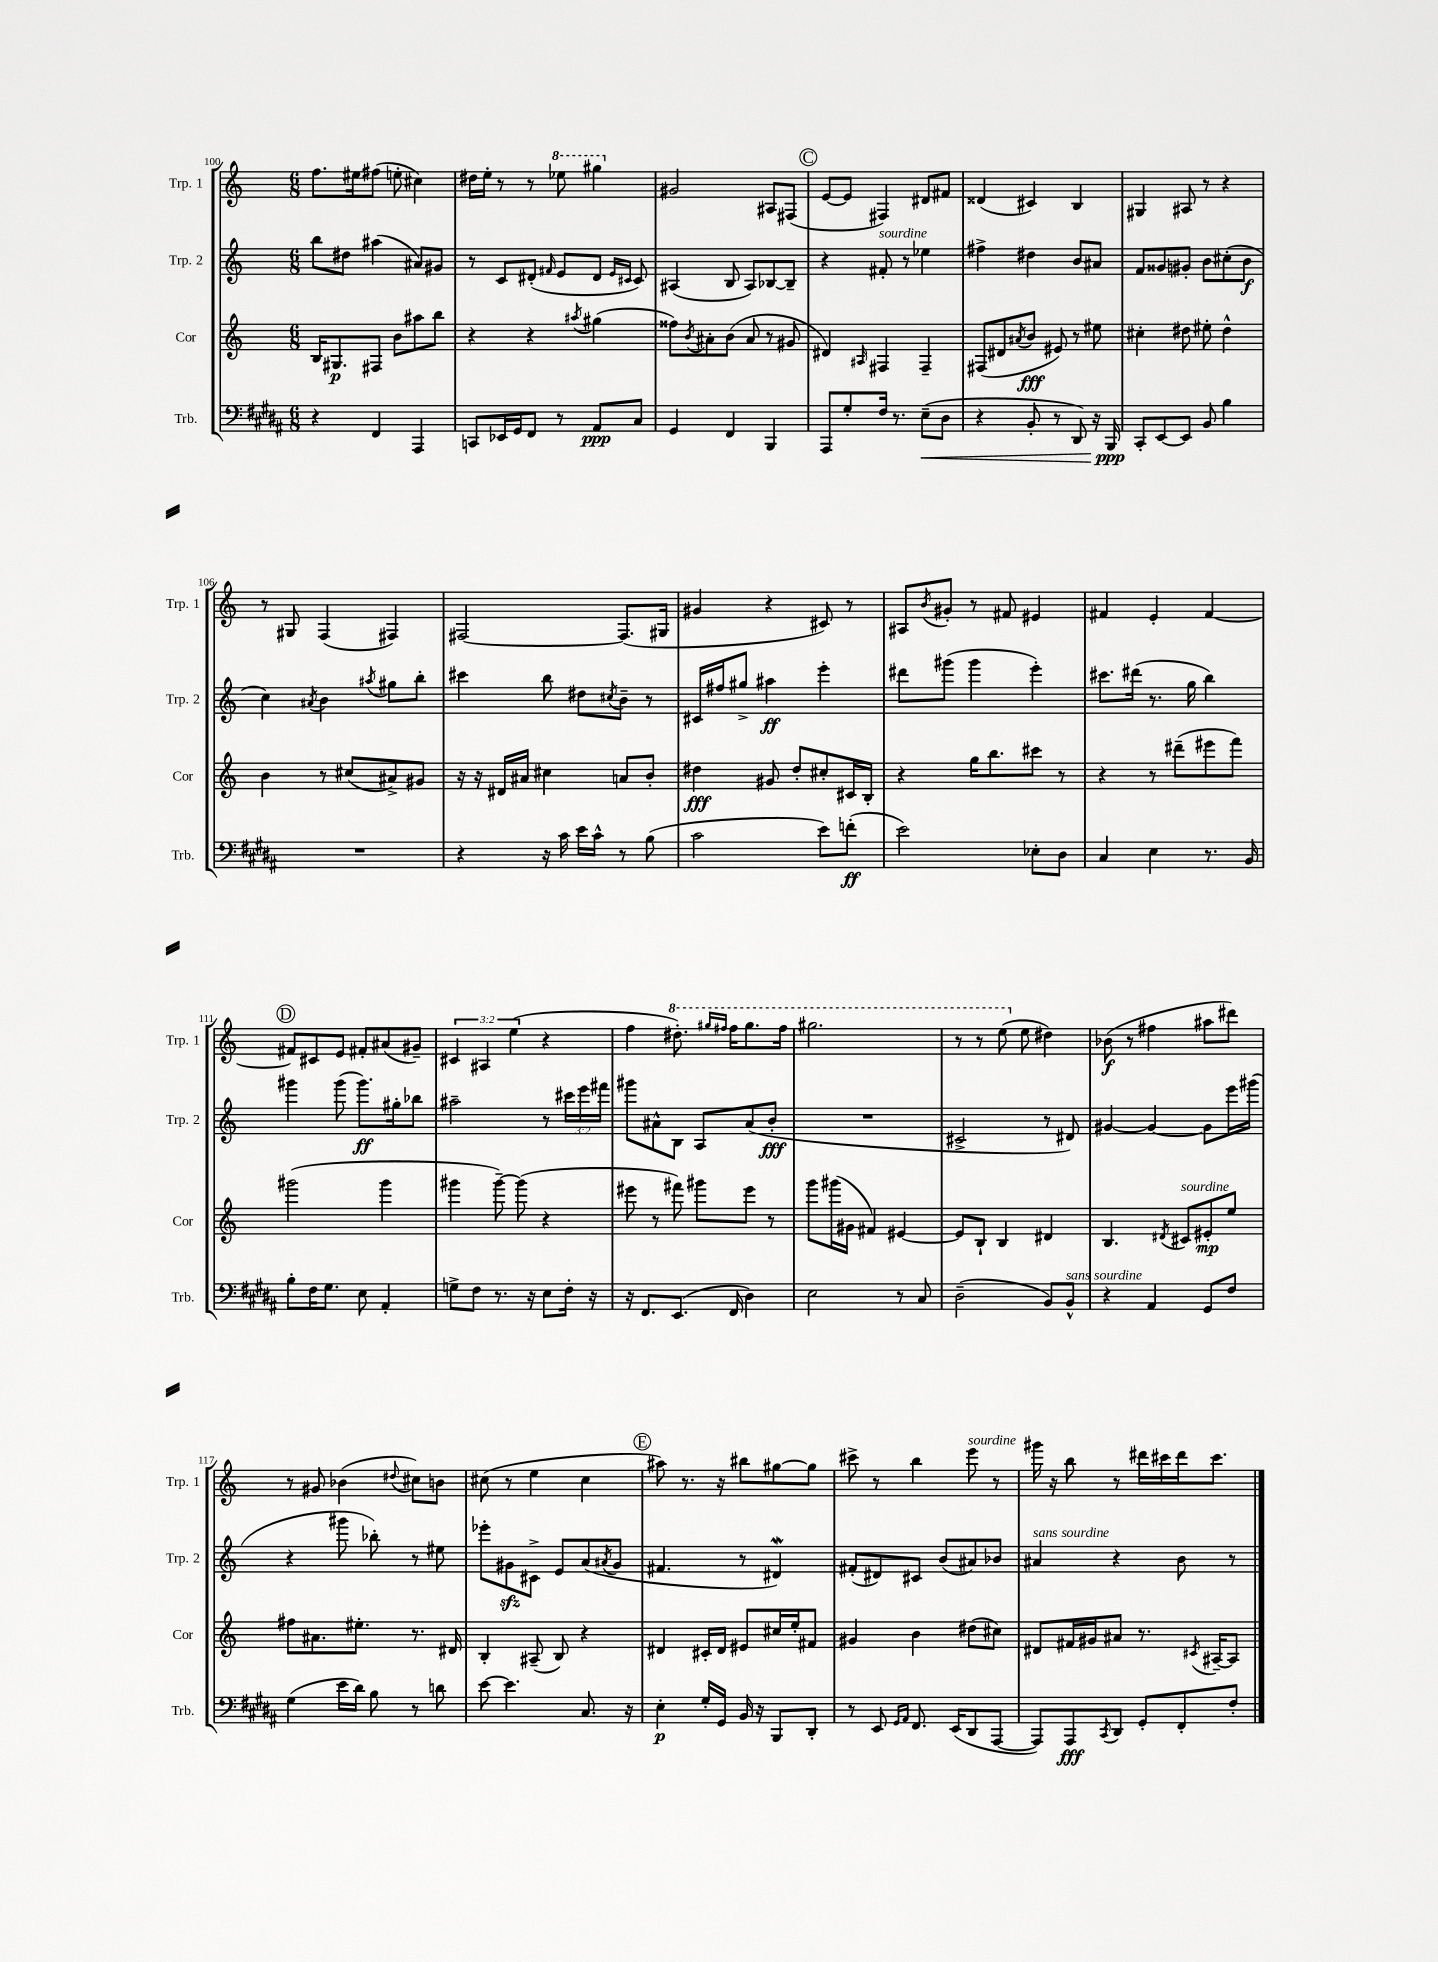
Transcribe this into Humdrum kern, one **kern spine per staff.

**kern	**kern	**kern	**kern
*staff4	*staff3	*staff2	*staff1
*clefF4	*clefG2	*clefG2	*clefG2
*k[f#c#g#d#a#]	*k[]	*k[]	*k[]
*M6/8	*M6/8	*M6/8	*M6/8
4r	16B	8bb	8.ff
.	8.G#	.	.
.	.	8dd#	.
.	.	.	16ee#
4FF#	8F#	(4aa#	(8ff#
.	8b	.	8ee'
4AAA#	8aa#	8a#)	4cc#)
.	8bb	8g#	.
=	=	=	=
8CC	4r	8r	16dd#
.	.	.	16ee'
16EE-	.	8c	8r
16GG#	.	.	.
8FF#	4r	(8d#'	8r
.	.	16qqf#	.
8r	.	8e	8eee-
.	8qaa#	.	.
8AA#	(4gg#	8d#	4ggg#
.	.	16qqe	.
.	.	16qqc#	.
8C#	.	8c#)	.
=	=	=	=
4GG#	8ff##)	(4A#	2g#
.	8qb	.	.
.	8a#'	.	.
4FF#	(8b	8B	.
.	8a#	8A#)	.
4BBB	8r	[8B-	8A#
.	8g#	8B-~]	(8F#
=	=	=	=
8AAA#	4d#)	4r	[8e
8G#'	.	.	8e]
.	16qqA#	.	.
16F#	4F#	8f#'	4F#)
8.r	.	.	.
.	.	8r	.
(8E~	4F#~	4ee-	8d#
8D#	.	.	8f#
=	=	=	=
4r	(8F#	4ff#^	(4d##
.	8d#	.	.
.	8qa#	.	.
8BB'	8b	4dd#	4c#)
8r	8e#)	.	.
8DD#)	8r	8b	4B
16r	8ee#	8a#	.
16BBB	.	.	.
=	=	=	=
8CC#'	4cc#'	8f	4G#
[8EE	.	8g##	.
8EE]	8dd#	8g#'	8A#
8BB	8ee#'	8b	8r
4B	4dd#^^	(8cc#'	4r
.	.	8b	.
=	=	=	=
2.r	4b	4cc)	8r
.	.	.	8G#
.	.	8qa#	.
.	8r	4b	(4F
.	(8cc#	.	.
.	.	8qaa#	.
.	8a#^)	8gg#	4F#)
.	8g#	8bb'	.
=	=	=	=
4r	16r	4ccc#	[2F#
.	16r	.	.
.	16d#	.	.
.	16a#	.	.
16r	4cc#	8bb	.
16c#	.	.	.
16e	.	8dd#	.
16c#^^	.	.	.
.	.	8qcc#	.
8r	8a	8b~	(8.F#]
(8B	8b'	8r	.
.	.	.	16G#
=	=	=	=
2c#	4dd#	16c#	4g#
.	.	16ff#	.
.	.	8gg#^	.
.	8g#	4aa#	4r
.	8dd#'	.	.
8e)	8cc#'	4eee'	8c#)
(8f'	16c#	.	8r
.	16B'	.	.
=	=	=	=
2e)	4r	8ddd#	8A#
.	.	.	8qb
.	.	(8ggg#	8g#'
.	16gg	4ggg#	8r
.	8.bb	.	.
.	.	.	8f#
8E-'	8ccc#	4eee')	4e#
8D#	8r	.	.
=	=	=	=
4C#	4r	8.ccc#	4f#
.	.	(16ddd#	.
4E	8r	8.r	4e'
.	(8ddd#~	.	.
.	.	16gg	.
8.r	8eee#	4bb)	[4f#
.	8fff)	.	.
16BB	.	.	.
=	=	=	=
8B'	(2ggg#	4ggg#	8f#]
16F#	.	.	8c#
8.G#	.	.	.
.	.	(8ggg#	8e
8E	.	8.ggg#)	8f#'
4AA#'	4ggg#	.	(8a#
.	.	16gg#'	.
.	.	8bb-	8g#~)
=	=	=	=
8G^	4ggg#	2aa#~	6c#
8F#	.	.	.
.	.	.	6A#
8.r	[8ggg#~)	.	.
.	.	.	(6ee
.	(8ggg#]	.	.
16r	.	.	.
8E	4r	8r	4r
16F#'	.	24ccc#	.
.	.	24eee	.
16r	.	.	.
.	.	24fff#	.
=	=	=	=
16r	8eee#	8ggg#	4ff
8.FF#	.	.	.
.	8r	8a#^^	.
(8.EE	8fff#)	8B	8.ddd#')
.	8ggg#	8A	.
.	.	.	16qqggg#
.	.	.	16qqfff#
16FF#	.	.	16fff#
4D#)	8eee#	(8a#	8.ggg#
.	8r	8b'	.
.	.	.	16fff#
=	=	=	=
2E	8ggg	2.r	2.ggg#
.	(16ggg#	.	.
.	16g#	.	.
.	4f#)	.	.
8r	[4e#	.	.
8C#	.	.	.
=	=	=	=
(2D#~	8e#]	2c#^	8r
.	8B`	.	8r
.	4B	.	(8eee
.	.	.	8ee
8BB)	4d#	8r	4dd#)
8BB^^	.	8d#)	.
=	=	=	=
4r	4.B	[4g#	(8b-
.	.	.	8r
4AA#	.	4g#_	4ff#
.	8qd#	.	.
.	8c#	.	.
8GG#	8e#'	8g#]	8aa#
8F#	8ee	16eee	8ddd#)
.	.	(16ggg#	.
=	=	=	=
(4G#	8ff#	4r	8r
.	8.a#	.	8g#
16e	.	8ggg#	(4b-
16d#)	8.ee#'	.	.
8B	.	8bb-')	.
.	.	.	8qqdd#
8r	8.r	8r	8cc#)
8d	.	8ee#	8b
.	16d#	.	.
=	=	=	=
[8e	4B'	8eee-'	(8cc#
4.e]	.	8g#	8r
.	(8A#~	8c#^	4ee
.	8B)	8e	.
8.C#	4r	(8a	4cc#
.	.	8qa#	.
.	.	8g#	.
16r	.	.	.
=	=	=	=
4E'	4d#	4.f#	8aa#)
.	.	.	8.r
16G#'	16c#'	.	.
16GG#	16d#	.	16r
16BB	8e#	8r	8bb#
16r	.	.	.
8BBB	16cc#	4d#)	[8gg#
.	16ee'	.	.
8DD#'	8f#	.	8gg#]
=	=	=	=
8r	4g#	(8f#'	8ccc#^
8EE	.	8d#)	8r
16qqGG#	.	.	.
16qqAA#	.	.	.
8.FF#	4b	8c#	4bb
.	.	(8b	.
(16EE	.	.	.
8DD#	(8dd#	8a#)	8eee
[8AAA#	8cc#)	8b-	8r
=	=	=	=
8AAA#])	8d#	4a#	16ggg#
.	.	.	16r
8AAA#	16f#	.	8bb
.	16g#	.	.
8qCC#	.	.	.
8DD#	8a#	4r	8r
8GG#'	8.r	.	16ddd#
.	.	.	16ccc#
8FF#'	.	8b	16ddd#
.	8qc#	.	.
.	[16A#~	.	8.ccc#
8F#'	8A#]	8r	.
==	==	==	==
*-	*-	*-	*-
